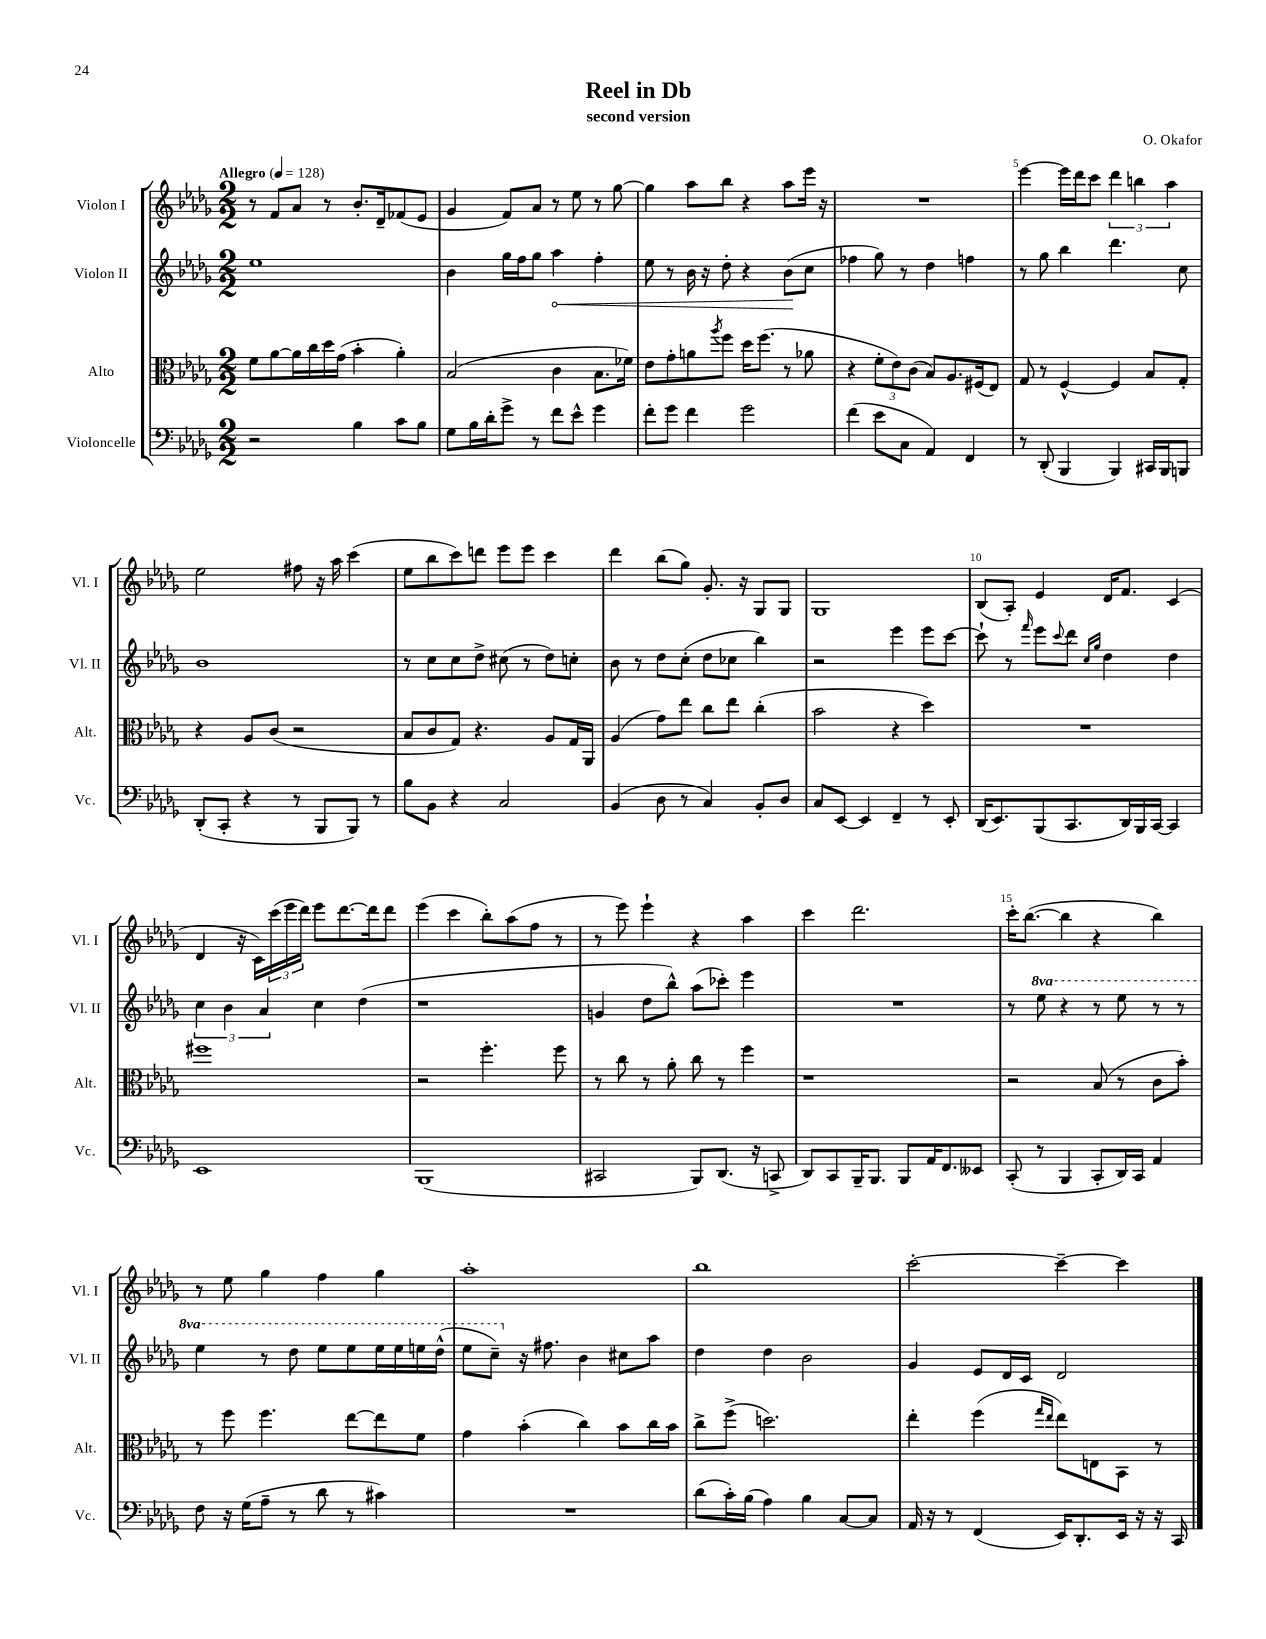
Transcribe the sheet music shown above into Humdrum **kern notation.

**kern	**kern	**kern	**kern
*staff4	*staff3	*staff2	*staff1
*clefF4	*clefC3	*clefG2	*clefG2
*k[b-e-a-d-g-]	*k[b-e-a-d-g-]	*k[b-e-a-d-g-]	*k[b-e-a-d-g-]
*M2/2	*M2/2	*M2/2	*M2/2
*MM128	*MM128	*MM128	*MM128
2r	8f	1ee-	8r
.	[8a-	.	8f
.	16a-]	.	8a-
.	16cc	.	.
.	16dd-	.	8r
.	(16g-	.	.
4B-	4b-'	.	8.b-'
.	.	.	16d-~
8c	4a-')	.	(8f-
8B-	.	.	8e-
=	=	=	=
8G-	(2B-	4b-	4g-
16B-	.	.	.
16d-'	.	.	.
8g-^	.	16gg-	8f)
.	.	16ff	.
8r	.	8gg-	8a-
8f	4c	4aa-	8r
8e-^^	.	.	8ee-
4g-	8.B-	4ff'	8r
.	.	.	[8gg-
.	16f-)	.	.
=	=	=	=
8f'	8e-	8ee-	4gg-]
8g-	8g-'	8r	.
4f	8a	16b-	8aa-
.	.	16r	.
.	8qaa-	.	.
.	8ff	8dd-'	8bb-
2g-	16dd-	4r	4r
.	(8.ff	.	.
.	8r	(8b-	8aa-
.	8a-	8cc	16eee-
.	.	.	16r
=	=	=	=
(4f	4r	4ff-	1r
8e-	12f'	8gg-)	.
.	12e-)	.	.
8C	.	8r	.
.	(12c	.	.
4AA-)	8B-)	4dd-	.
.	8.A-	.	.
4FF	.	4ff	.
.	(16F#	.	.
.	8E-)	.	.
=	=	=	=
8r	8G-	8r	[4eee-
(8DD-'	8r	8gg-	.
4BBB-	[4F^^	4bb-	16eee-]
.	.	.	16ddd-
.	.	.	8ccc
4BBB-)	4F]	4.ddd-	6ddd-
.	.	.	6bb
16CC#	8B-	.	.
16BBB-	.	.	.
.	.	.	6aa-
8BBB	8G-'	8cc	.
=	=	=	=
(8DD-'	4r	1b-	2ee-
8CC'	.	.	.
4r	8A-	.	.
.	(8c	.	.
8r	2r	.	8ff#
8BBB-	.	.	16r
.	.	.	16aa-
8BBB-)	.	.	(4ccc
8r	.	.	.
=	=	=	=
8B-	8B-	8r	8ee-
8BB-	8c	8cc	8bb-
4r	8G-)	8cc	8ccc)
.	4.r	8dd-^	8ddd
2C	.	(8cc#	8eee-
.	.	8r	8eee-
.	8A-	8dd-)	4ccc
.	16G-	8cc'	.
.	16AA-	.	.
=	=	=	=
(4BB-	(4A-	8b-	4ddd-
.	.	8r	.
8D-	8g-)	8dd-	(8bb-
8r	8ee-	(8cc'	8gg-)
4C)	8cc	8dd-	8.g-'
.	8ee-	8cc-	.
.	.	.	16r
8BB-'	(4cc'	4bb-)	8G-
8D-	.	.	8G-
=	=	=	=
8C	2b-	2r	1G-
[8EE-	.	.	.
4EE-]	.	.	.
4FF~	4r	4eee-	.
8r	4dd-)	8eee-	.
8EE-'	.	[8ccc	.
=	=	=	=
(16DD-	1r	8ccc`]	(8B-
8.EE-)	.	.	.
.	.	8r	8A-')
.	.	16qqfff	.
(8BBB-	.	8eee-	4e-
.	.	8qqccc	.
8.CC	.	8ddd-	.
.	.	16qqcc	.
.	.	16qqgg-	.
.	.	4dd-	16d-
16DD-)	.	.	8.f
16BBB-	.	.	.
[16CC	.	.	.
4CC]	.	4dd-	(4c
=	=	=	=
1EE-	1ff#	6cc	4d-
.	.	6b-	.
.	.	.	16r
.	.	.	16c)
.	.	6a-	.
.	.	.	(24ccc
.	.	.	24eee-
.	.	.	24ddd-)
.	.	4cc	8eee-
.	.	.	[8.ddd-
.	.	(4dd-	.
.	.	.	16ddd-]
.	.	.	8ddd-
=	=	=	=
(1BBB-	2r	1r	(4eee-
.	.	.	4ccc
.	4.ff'	.	8bb-')
.	.	.	(8aa-
.	.	.	8ff
.	8ff	.	8r
=	=	=	=
2CC#	8r	4g	8r
.	8cc	.	8eee-)
.	8r	8dd-	4eee-`
.	8a-'	8bb-^^)	.
8BBB-)	8cc	(8aa-	4r
(8.DD-	8r	8ccc-')	.
.	4ff	4eee-	4aa-
16r	.	.	.
8CC^	.	.	.
=	=	=	=
8DD-)	1r	1r	4ccc
8CC	.	.	.
16BBB-~	.	.	2.ddd-
8.BBB-	.	.	.
8BBB-	.	.	.
16AA-	.	.	.
8.FF	.	.	.
8EE--	.	.	.
=	=	=	=
(8CC'	2r	8r	16ccc'
.	.	.	([8.bb-
8r	.	8eee-	.
4BBB-	.	4r	4bb-]
8CC'	(8B-	8r	4r
16DD-)	8r	8eee-	.
16CC	.	.	.
4AA-	8c	8r	4bb-)
.	8b-')	8r	.
=	=	=	=
8F	8r	4eee-	8r
16r	8ff	.	8ee-
(16G-	.	.	.
8A-~	4.ff	8r	4gg-
8r	.	8ddd-	.
8d-	.	8eee-	4ff
8r	[8ee-	8eee-	.
4c#)	8ee-]	16eee-	4gg-
.	.	16eee-	.
.	8f	16eee	.
.	.	(16ddd-^^	.
=	=	=	=
1r	4g-	8eee-	1aa-'
.	.	8ccc~)	.
.	(4b-'	16r	.
.	.	8.ff#	.
.	4cc)	4b-	.
.	8b-	8cc#	.
.	16cc	8aa-	.
.	16b-	.	.
=	=	=	=
(8d-	8cc^	4dd-	1bb-
16c')	(8ff^	.	.
(16B-	.	.	.
4A-)	2.dd)	4dd-	.
4B-	.	2b-	.
[8C	.	.	.
8C]	.	.	.
=	=	=	=
16AA-	4ee-'	4g-	[2ccc'
16r	.	.	.
8r	.	.	.
(4FF	(4ff	8e-	.
.	.	16d-	.
.	.	16c	.
.	16qqgg-	.	.
.	16qqee-	.	.
16EE-)	8ee-)	2d-	4ccc~_
8.DD-'	.	.	.
.	8E	.	.
16EE-	8BB-	.	4ccc]
16r	.	.	.
16r	8r	.	.
16CC	.	.	.
==	==	==	==
*-	*-	*-	*-
